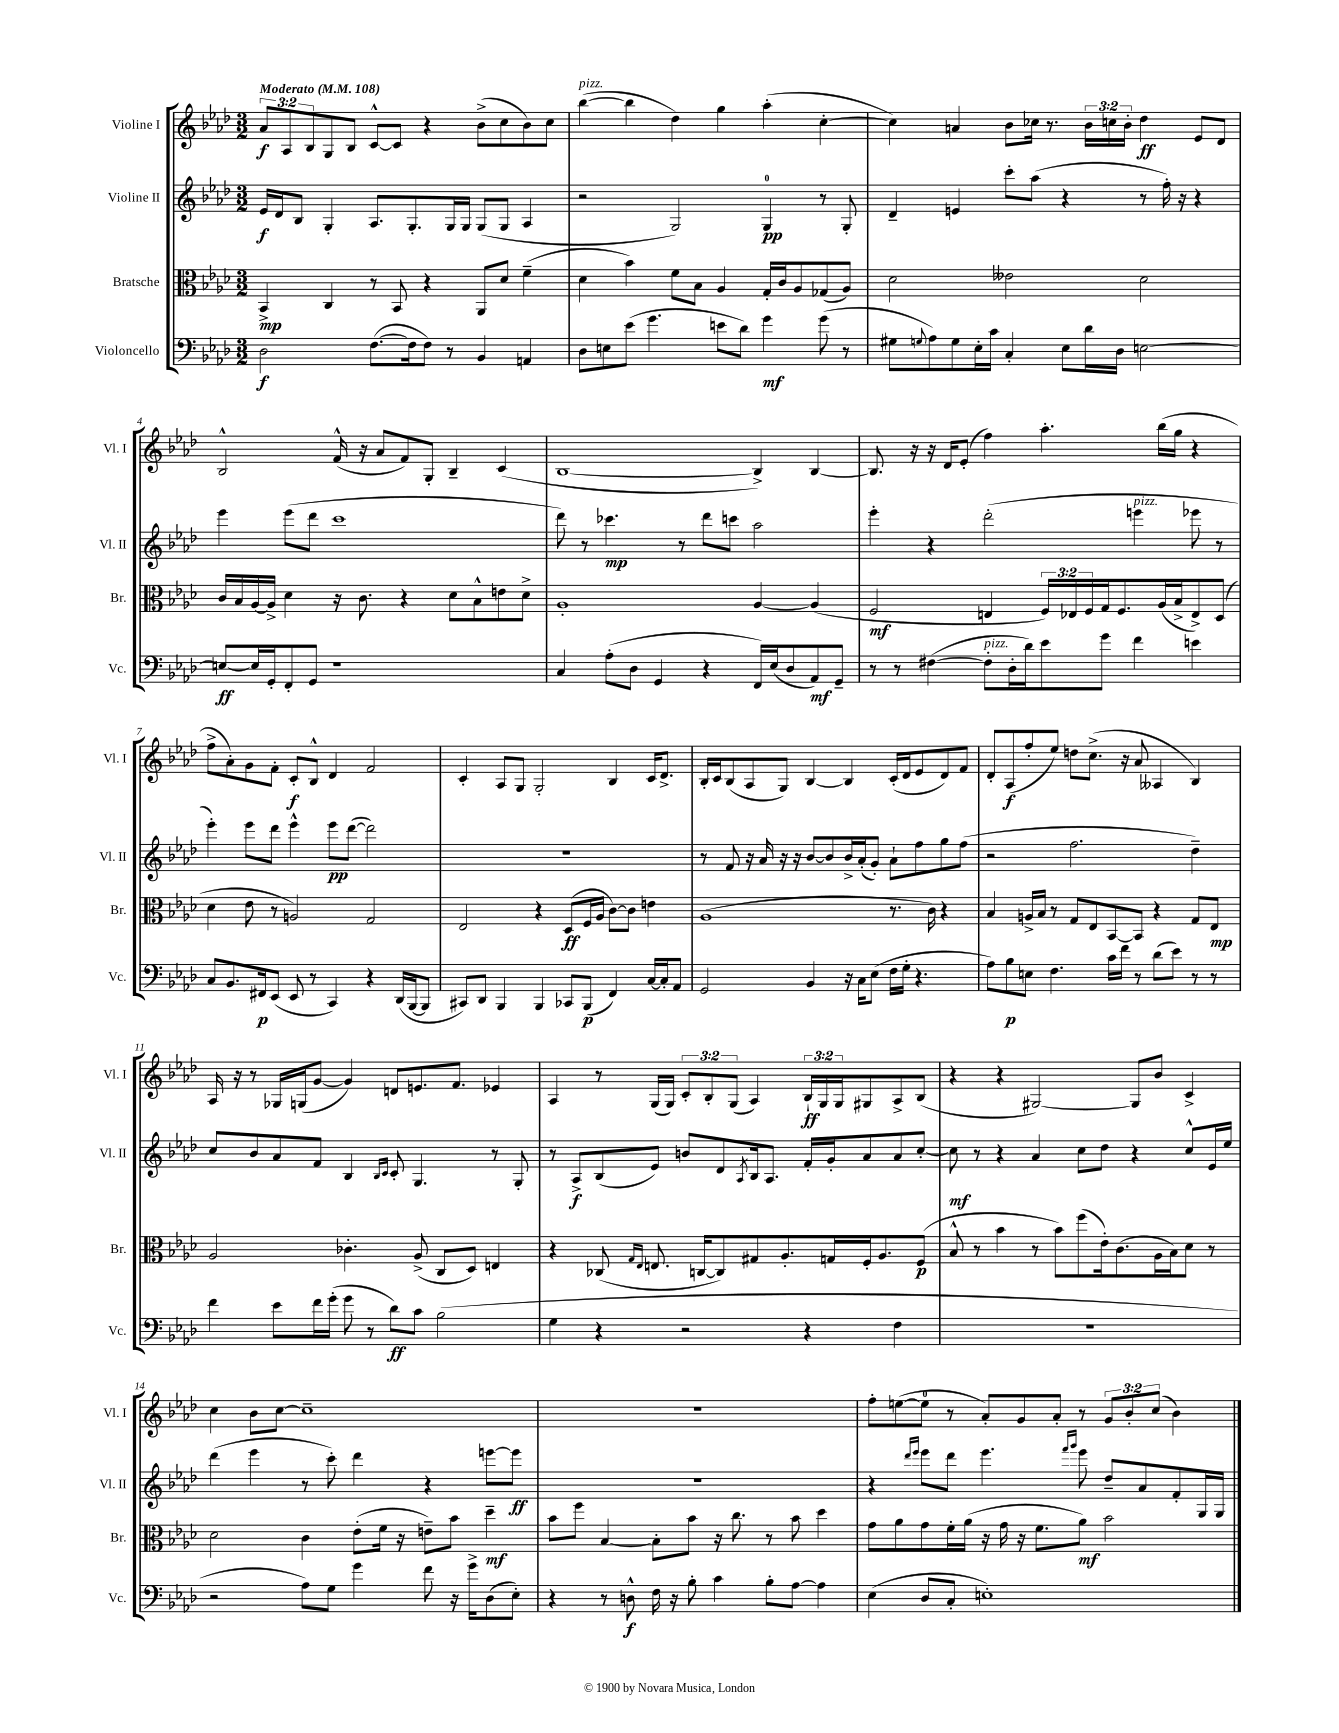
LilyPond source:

<<
\new StaffGroup <<
\new Staff = "s0" \with { instrumentName = "Violine I" shortInstrumentName = "Vl. I" } {
    \clef treble \key aes \major \numericTimeSignature \time 3/2 \override Staff.TupletNumber.text = #tuplet-number::calc-fraction-text \tempo "Moderato" 4 = 108
    \tuplet 3/2 { aes'8\f aes8 bes8 } g8 bes8 c'8~-^ c'8 r4 bes'8->( c''8 bes'8) c''8 |
    bes''4~^\markup { \italic "pizz." }( bes''4 des''4) g''4 aes''4-.( c''4~-. |
    c''4) a'4 bes'8 ces''16 r8. \tuplet 3/2 { bes'16 c''16 bes'16-. } des''4\ff ees'8 des'8 |
    bes2-^ f'16-^( r16 aes'8 f'8) g8-. bes4-- c'4( |
    bes1~ bes4->) bes4~ |
    bes8. r16 r16 des'16 ees'8-.( f''4) aes''4.-. bes''16( g''16 r4 |
    f''8-> aes'8-.) g'8 f'8-. c'8-.\f bes8-^ des'4 f'2 |
    c'4-. aes8 g8 g2-. bes4 c'16 des'8.-> |
    bes16-. c'16 bes8( aes8 g8) bes4~ bes4 c'16-.( des'16 ees'8 des'8) f'8 |
    des'8-. aes8\f( f''8-. ees''8) d''8 c''8.->( r16 aes'8 aeses4 bes4) |
    aes16 r16 r8 ges16 g16( g'8~ g'4) d'8 e'8. f'8. ees'4 |
    aes4 r8 g16( g16) \tuplet 3/2 { c'8-. bes8-. g8( } aes4) \tuplet 3/2 { bes16-!\ff g16 g16 } gis8 aes8-> bes8( |
    r4 r4 gis2~) gis8 bes'8 c'4-> |
    c''4 bes'8 c''8~ c''1-- |
    R1. |
    f''8-. e''8~( e''8-0 r8 aes'8-.) g'8 aes'8-. r8 \tuplet 3/2 { g'8 bes'8-. c''8( } bes'4) \bar "|." |
}
\new Staff = "s1" \with { instrumentName = "Violine II" shortInstrumentName = "Vl. II" } {
    \clef treble \key aes \major \numericTimeSignature \time 3/2
    ees'16\f des'16 bes8 g4-. aes8. g8.-. g16 g16 g8( g8 aes4 |
    r2 g2) g4-0\pp r8 g8-. |
    des'4-- e'4 c'''8-. aes''8( r4 r8 f''16-.) r16 r4 |
    ees'''4 ees'''8( des'''8 c'''1 |
    des'''8) r8 ces'''4.\mp r8 des'''8 c'''8 aes''2 |
    ees'''4-. r4 des'''2-.( e'''4^\markup { \italic "pizz." } ees'''8 r8 |
    ees'''4-.) ees'''8 des'''8 ees'''4-^ ees'''8\pp des'''8~( des'''2) |
    R1. |
    r8 f'8 r16 aes'16 r16 r16 bes'8~ bes'8 bes'16-> aes'16-.( g'8-.) aes'8-! f''8 g''8 f''8( |
    r2 f''2. des''4--) |
    c''8 bes'8 aes'8 f'8 bes4 \grace { bes16 c'16 } c'8-. g4. r8 g8-. |
    r8 aes8->\f bes8( ees'8) b'8 des'8 \acciaccatura { aes8 } bes16 aes8. f'16-. g'16-. aes'8 aes'8 c''8~-. |
    c''8\mf r8 r4 aes'4 c''8 des''8 r4 c''8-^ ees'16 ees''16 |
    des'''4( ees'''4 r8 c'''8-.) des'''4 r4 e'''8~ e'''8\ff |
    R1. |
    r4 \grace { des'''16 ees'''16 } ees'''8 des'''8 ees'''4. \grace { f'''16 g'''16 } ees'''8 des''8-- aes'8 f'8-. g16 g16 \bar "|." |
}
\new Staff = "s2" \with { instrumentName = "Bratsche" shortInstrumentName = "Br." } {
    \clef alto \key aes \major \numericTimeSignature \time 3/2 \override Staff.TupletNumber.text = #tuplet-number::calc-fraction-text
    bes,4->\mp c4 r8 bes,8 r4 aes,8 des'8 f'4--( |
    des'4 bes'4) f'8 bes8 aes4 g16-. c'16 aes8 ges8( aes8) |
    des'2 eeses'2 des'2 |
    c'16 bes16 aes16~ aes16-> des'4 r16 c'8. r4 des'8 bes8-^ e'8 des'8-> |
    aes1-. aes4~ aes4( |
    f2\mf e4 \tuplet 3/2 { f16) ees16 f16 } g16 f8. aes16( bes16-> ees8->) des8( |
    des'4 ees'8 r8 a2) g2 |
    ees2 r4 des8\ff( f16 aes16 c'8~) c'8 e'4 |
    aes1( r8. c'16) r4 |
    bes4 a16-> bes16 r8 g8 ees8 bes,8~ bes,8 r4 g8 ees8\mp |
    aes2 ces'4.-. aes8->( c8 des8) e4 |
    r4 ces8( \grace { g16 ees16 } e8. c16~ c8) gis8 aes8.-. g16 f16-. aes8. f8\p( |
    bes8-^ r8 bes'4 r8 bes'8) f''8( ees'16-.) c'8.( aes16 bes16) des'8 r8 |
    des'2 c'4 ees'8-.( f'16 r16 e'8--) bes'8 des''4--\mf |
    bes'8 f''8 bes4~ bes8-. bes'8 r16 c''8. r8 bes'8 des''4 |
    g'8 aes'8 g'8 f'16-. aes'16( r16 g'16 r16 f'8. aes'8\mf) bes'2 \bar "|." |
}
\new Staff = "s3" \with { instrumentName = "Violoncello" shortInstrumentName = "Vc." } {
    \clef bass \key aes \major \numericTimeSignature \time 3/2
    des2\f f8.~( f16 f8) r8 bes,4 a,4 |
    des8 e8 ees'8( g'4. e'8 des'8) g'4\mf g'8( r8 |
    gis8 \appoggiatura { g8 } aes8) g8 ees16-. c'16 c4-. ees8 des'16 des16 e2~ |
    e8~\ff e16 g,16-. f,8-. g,8 r1 |
    c4 aes8-.( des8 g,4 r4 f,16) ees16( des8 aes,8\mf) g,8-- |
    r8 r8 fis4~( fis8-.^\markup { \italic "pizz." } des16-. des'16) ees'8 g'8 f'4 e'4 |
    c8 bes,8. fis,16\p ees,8( ees,8 r8 c,4) r4 des,16( bes,,16~ bes,,8 |
    cis,8) des,8 bes,,4 bes,,4 ces,8 bes,,8\p( f,4) c16~ c16-. aes,8 |
    g,2 bes,4 r16 c16 ees8( f16 g16-. r4. |
    aes8) bes8\p e8 f4. c'16 f'16 r8 des'8( ees'8) r8 r8 |
    f'4 ees'8 f'16 g'16-.( g'8 r8 des'8\ff) c'8 bes2( |
    g4 r4 r2 r4 f4 |
    R1. |
    r2 aes8) g8 g'4 f'8 r16 g'16-> des8( ees8-.) |
    r4 r8 d8-^\f f16 r16 bes8-. c'4 bes8-. aes8~ aes4 |
    ees4( des8 c8-. e1-.) \bar "|." |
}
>>
>>
